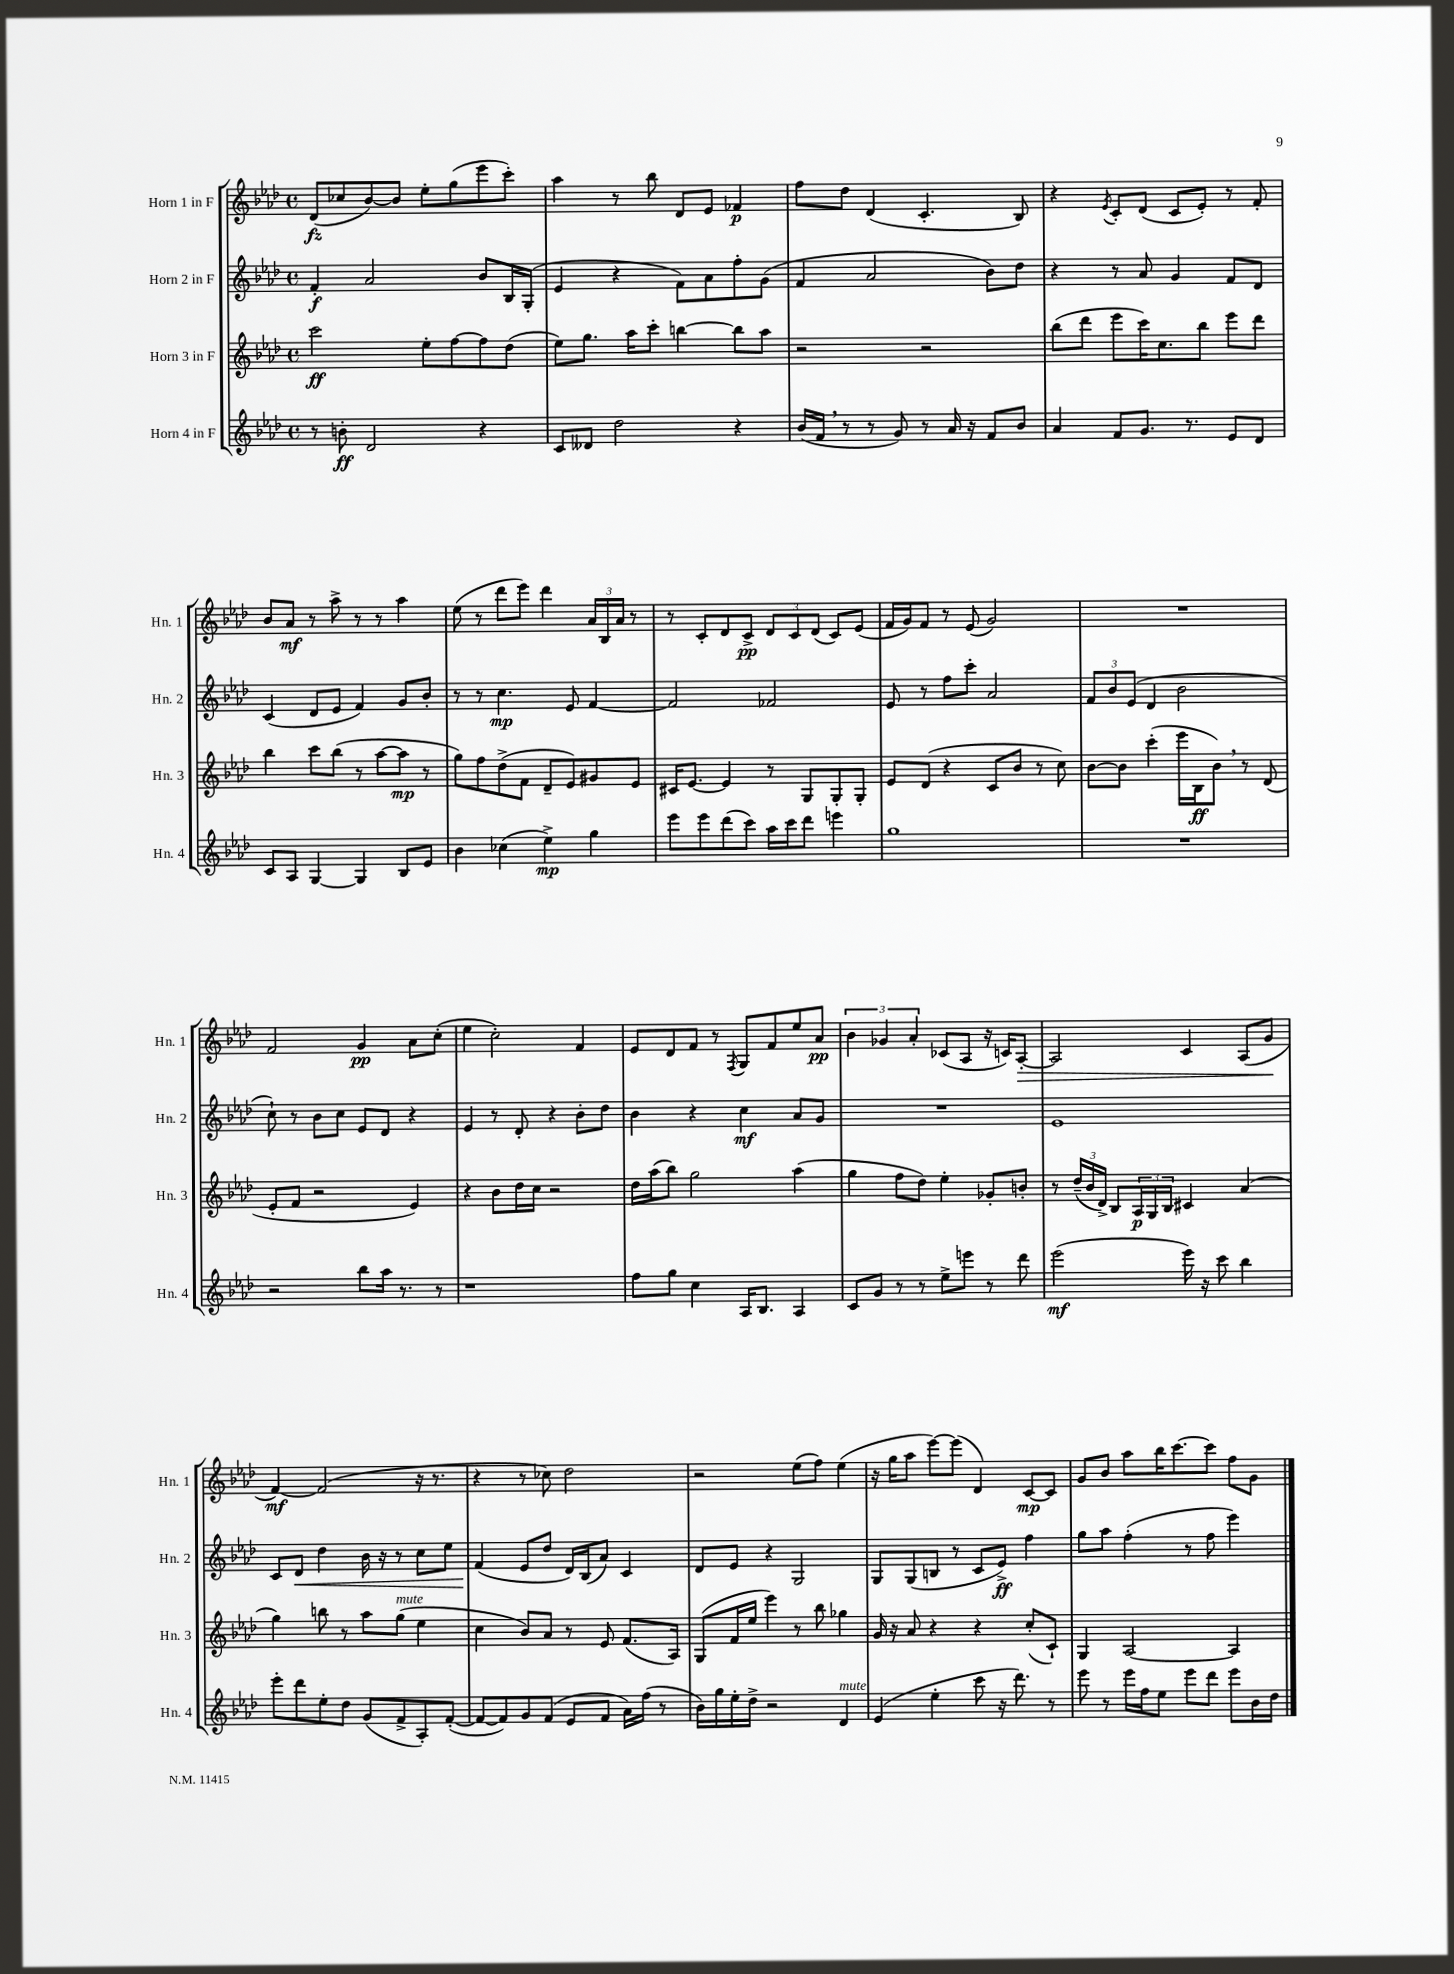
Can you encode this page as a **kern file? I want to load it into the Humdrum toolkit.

**kern	**kern	**kern	**kern
*staff4	*staff3	*staff2	*staff1
*clefG2	*clefG2	*clefG2	*clefG2
*k[b-e-a-d-]	*k[b-e-a-d-]	*k[b-e-a-d-]	*k[b-e-a-d-]
*M4/4	*M4/4	*M4/4	*M4/4
*met(c)	*met(c)	*met(c)	*met(c)
8r	2ccc	4f'	(8d-
8b'	.	.	8cc-
2d-	.	2a-	[8b-)
.	.	.	8b-]
.	8ee-'	.	8ee-'
.	[8ff	.	(8gg
4r	8ff]	8b-	8eee-
.	(8dd-	16B-	8ccc')
.	.	(16G'	.
=	=	=	=
8c	8ee-)	4e-	4aa-
8d--	8.gg	.	.
2dd-	.	4r	8r
.	16aa-	.	.
.	8ccc'	.	8bb-
.	[4bb	8f)	8d-
.	.	8a-	8e-
4r	8bb]	8ff'	4f-
.	8aa-	(8g	.
=	=	=	=
(16b-	2r	4f	8ff
16f	.	.	.
8r	.	.	8dd-
8r	.	2a-	(4d-
8g)	.	.	.
8r	2r	.	4.c'
16a-	.	.	.
16r	.	.	.
8f	.	8b-)	.
8b-	.	8dd-	8B-)
=	=	=	=
4a-	(8bb-	4r	4r
.	8ddd-	.	.
.	.	.	8qe-
8f	8eee-	8r	8c'
8.g	16ccc)	8a-	(8d-
.	8.cc	.	.
.	.	4g	8c
8.r	.	.	.
.	8bb-	.	8e-')
8e-	8eee-	8f	8r
8d-	8ddd-	8d-	8f'
=	=	=	=
8c	4bb-	(4c	8b-
8A-	.	.	8a-
[4G	8ccc	8d-	8r
.	(8bb-	8e-	8aa-^
4G]	8r	4f)	8r
.	[8aa-	.	8r
8B-	8aa-]	8g	4aa-
8e-	8r	8b-'	.
=	=	=	=
4b-	8gg)	8r	(8ee-
.	8ff	8r	8r
(4cc-	(8dd-^	4.cc	8ddd-
.	8f	.	8eee-)
4ee-^)	8d-~	.	4ddd-
.	8e-)	8e-	.
4gg	8g#	[4f	24a-
.	.	.	24B-
.	.	.	24a-
.	8e-	.	8r
=	=	=	=
8eee-	16c#	2f]	8r
.	[8.e-	.	.
8eee-	.	.	8c'
(8ddd-	4e-]	.	8d-
8ccc)	.	.	8c^
16aa-	8r	2f-	12d-
16ccc	.	.	.
.	.	.	12c
8ddd-	8G	.	.
.	.	.	(12d-
4eee	8G'	.	8c)
.	8G'	.	(8e-
=	=	=	=
1gg	8e-	8e-	16f
.	.	.	16g)
.	(8d-	8r	8f
.	4r	8ff	8r
.	.	8ccc'	(8e-
.	8c	2a-	2g)
.	8b-	.	.
.	8r	.	.
.	8cc)	.	.
=	=	=	=
1r	[8b-	12f	1r
.	.	12b-	.
.	8b-]	.	.
.	.	(12e-	.
.	(4ccc'	4d-	.
.	16eee-	2b-	.
.	16B-	.	.
.	8b-)	.	.
.	8r	.	.
.	(8d-	.	.
=	=	=	=
2r	8e-'	8cc`)	2f
.	8f	8r	.
.	2r	8b-	.
.	.	8cc	.
8bb-	.	8e-	4g
16aa-	.	8d-	.
8.r	.	.	.
.	4e-)	4r	8a-
8r	.	.	(8cc'
=	=	=	=
1r	4r	4e-	4ee-
.	8b-	8r	2cc')
.	16dd-	8d-'	.
.	16cc	.	.
.	2r	4r	.
.	.	8b-'	4f
.	.	8dd-	.
=	=	=	=
8ff	16dd-	4b-	8e-
.	(16aa-	.	.
8gg	8bb-)	.	8d-
4cc	2gg	4r	8f
.	.	.	8r
.	.	.	8qF
16A-	.	4cc	8G
8.B-	.	.	.
.	.	.	8f
4A-	(4aa-	8a-	8ee-
.	.	8g	8a-
=	=	=	=
8c	4gg	1r	6b-
8g	.	.	.
.	.	.	6g-
8r	8ff	.	.
.	.	.	6a-'
8r	8dd-)	.	.
8ee-^	4ee-'	.	(8c-
8eee	.	.	8A-
8r	8g-'	.	16r
.	.	.	16c)
8ddd-	8b'	.	[8A-'
=	=	=	=
(2eee-	8r	1e-	2A-]
.	(24dd-~	.	.
.	24b-	.	.
.	24d-^)	.	.
.	8B-	.	.
.	24A-	.	.
.	24G	.	.
.	24B-	.	.
16eee-)	4c#	.	4c
16r	.	.	.
8ccc	.	.	.
4bb-	(4a-	.	(8A-
.	.	.	8g
=	=	=	=
8eee-'	4gg)	8c	[4f)
8ddd-	.	8d-	.
8ee-'	8bb	4dd-	(2f]
8dd-	8r	.	.
(8g	8aa-	16b-	.
.	.	16r	.
8f^	(8gg	8r	.
8A-')	4ee-	8cc	16r
.	.	.	8.r
([8f'	.	8ee-	.
=	=	=	=
8f_	4cc	(4f	4r
8f])	.	.	.
8g	8b-)	8e-	8r
(8f	8a-	8dd-	8cc-)
8e-	8r	16d-)	2dd-
.	.	(16B-	.
8f	8e-	8a-)	.
16a-)	(8.f	4c	.
(16ff	.	.	.
8r	.	.	.
.	16A-)	.	.
=	=	=	=
16b-)	(8G	8d-	2r
16gg	.	.	.
16ee-'	16f	8e-	.
16dd-^	16ee-	.	.
2r	4eee-)	4r	.
.	8r	2G	(8ee-
.	8bb-	.	8ff)
4d-	4gg-	.	(4ee-
=	=	=	=
(4e-	16g	8G	16r
.	16r	.	16gg
.	8a-	(8G	8aa-
4ee-'	4r	8B	[8eee-)
.	.	8r	(8eee-]
8ccc	4r	8c	4d-)
16r	.	8e-^)	.
8.ddd-)	.	.	.
.	(8cc'	4ff	[8c
8r	8c`)	.	8c]
=	=	=	=
8eee-	4G	8gg	8g
8r	.	8aa-	8b-
16eee-	[2A-	(4ff'	8aa-
16ff	.	.	.
8ee-	.	.	16bb-
.	.	.	[8.ccc
8eee-	.	8r	.
8ddd-	.	8ff	8ccc]
8eee-	4A-]	4eee-)	8ff
16b-	.	.	8g
16dd-	.	.	.
==	==	==	==
*-	*-	*-	*-
